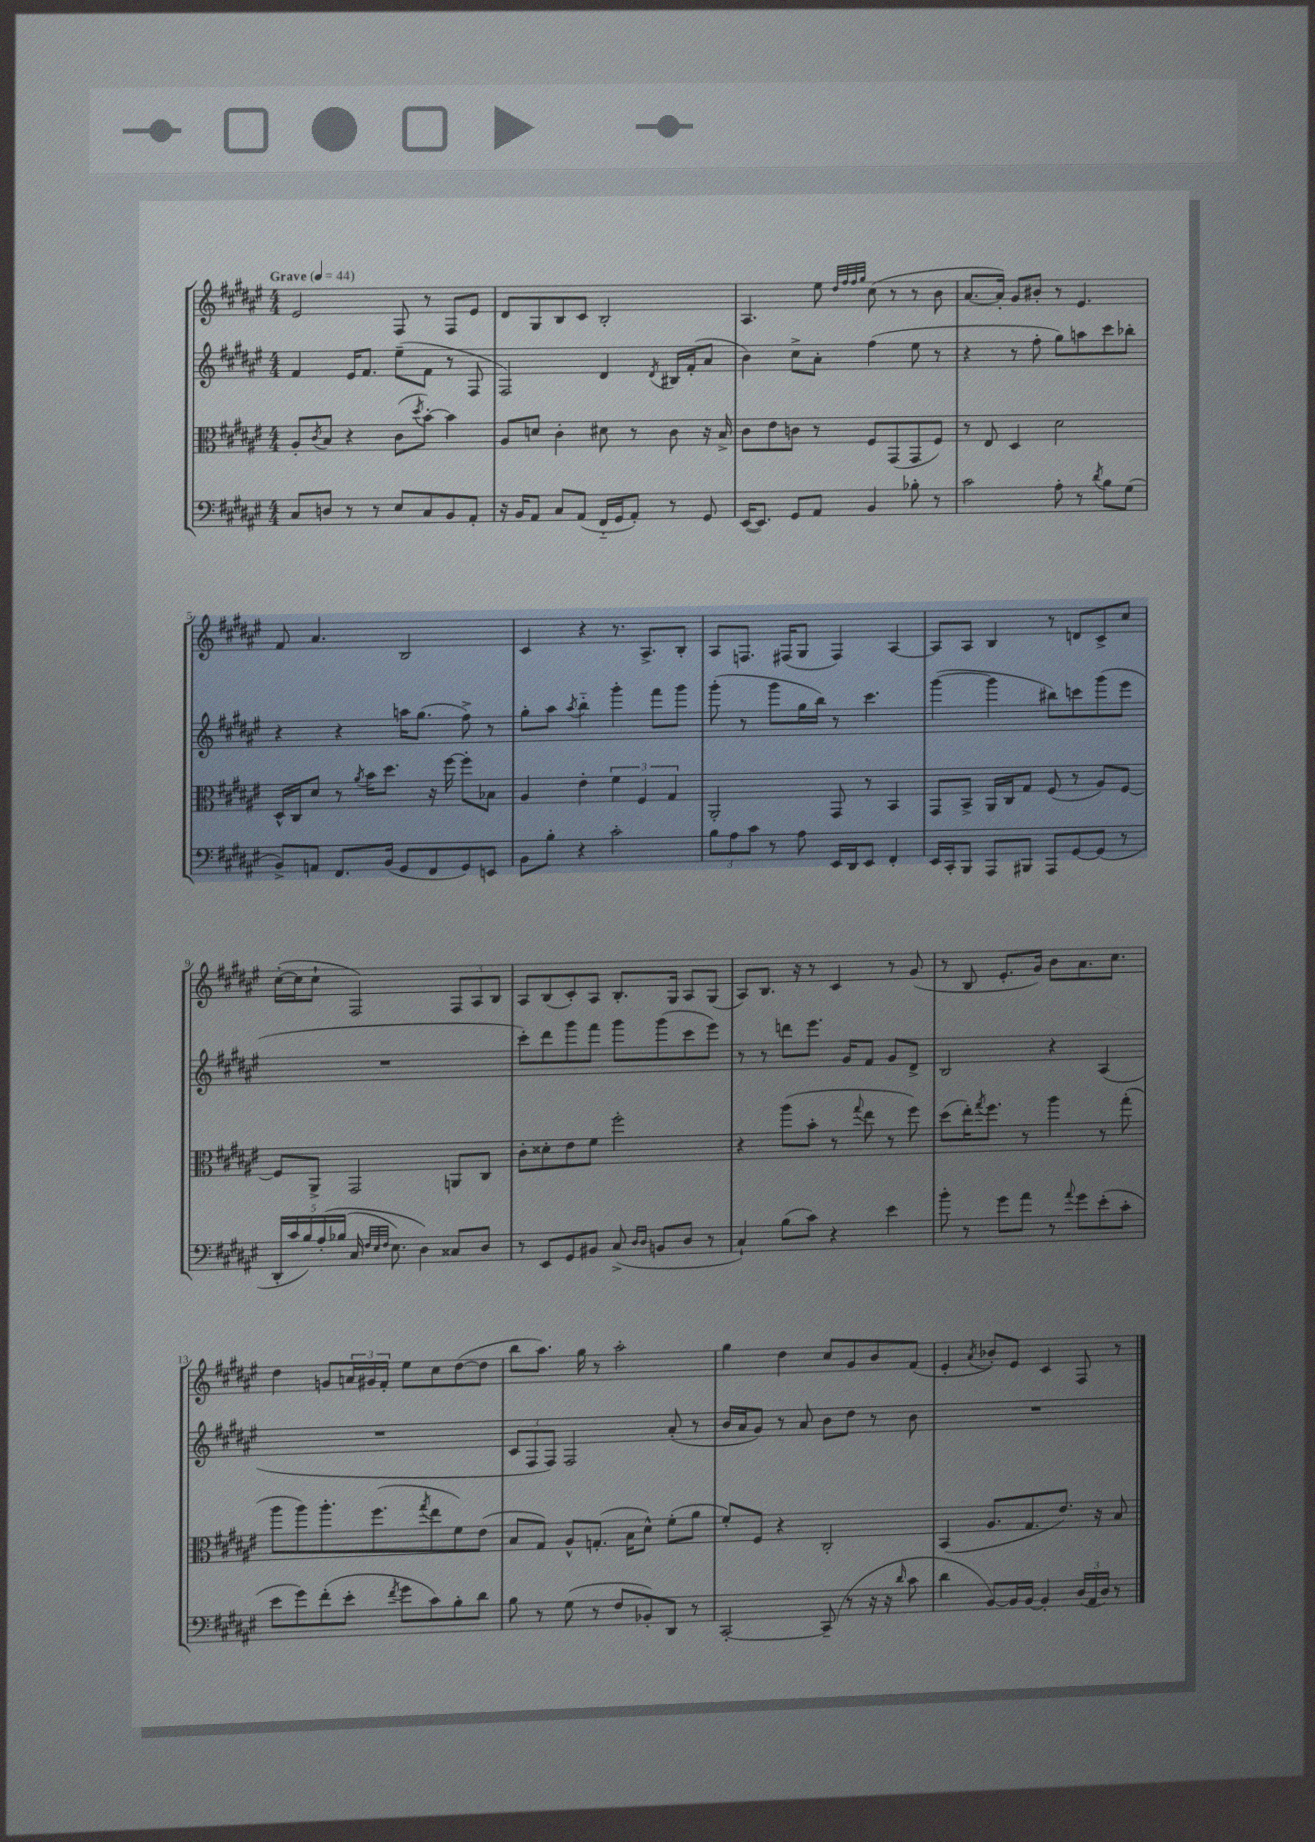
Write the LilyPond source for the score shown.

<<
\new StaffGroup <<
\new Staff = "s0" {
    \clef treble \key fis \major \numericTimeSignature \time 4/4 \tempo "Grave" 4 = 44
    eis'2 fis8 r8 fis8 eis'8 |
    dis'8 gis8 b8 cis'8 b2-. |
    ais4. eis''8 \grace { dis''32 fis''32 fis''32 gis''32 } cis''8( r8 r8 b'8 |
    ais'8.~ ais'16-.) gis'8 bis'8-. r8 eis'4. |
    fis'8 ais'4. b2 |
    cis'4 r4 r8. ais8.-> b8-. |
    ais8 f8. fis16( gis8 fis4) ais4~ |
    ais8 ais8 b4 r8 d'8 cis'8-> cis''8 |
    cis''16~-.( cis''16 cis''8-! fis2) \tuplet 3/2 { fis8 ais8 b8 } |
    ais8 b8( cis'8-.) ais8 b8.-. gis16 ais8 gis8( |
    ais8) b8. r16 r8 cis'4 r8 gis'8( |
    r8 b8 eis'8.-. gis'16) b'8 ais'8. cis''8. |
    dis''4 g'8 \tuplet 3/2 { a'16 gis'16 fis'16-. } eis''8 cis''8 dis''8~( dis''8 |
    b''8 ais''8.) gis''16 r8 ais''2-. |
    gis''4 dis''4 cis''8 gis'8 b'8 fis'8( |
    eis'4-. \acciaccatura { ais'8 } bes'8-.) eis'8 cis'4 fis8 r8 \bar "|." |
}
\new Staff = "s1" {
    \clef treble \key fis \major \numericTimeSignature \time 4/4
    fis'4 eis'16 fis'8. eis''8--( fis'8 r8 fis8 |
    fis2) dis'4 \acciaccatura { dis'8 } bis16 fis'16-.( ais'8 |
    b'4) cis''8-> ais'8-. fis''4( eis''8 r8 |
    r4 r8 fis''8-. gis''8) a''8 cis'''8 bes''8-. |
    r4 r4 a''16 gis''8.( fis''8->) r8 |
    gis''8-. ais''8 \acciaccatura { ais''8 } b''4-_ gis'''4-. fis'''8 gis'''8 |
    gis'''8-.( r8 gis'''8 gis''16 b''16) r8 cis'''4. |
    gis'''4~( gis'''4 bis''8) c'''8 gis'''8( eis'''8 |
    R1 |
    cis'''8-.) dis'''8 gis'''8 fis'''8 gis'''8 gis'''8( cis'''8 eis'''8) |
    r8 r8 d'''8 eis'''8. gis'16 fis'8 gis'8 dis'8-> |
    b2 r4 ais4( |
    R1 |
    \tuplet 3/2 { cis'8 fis8 fis8) } fis2 ais'8-.( r8 |
    b'16 ais'16 gis'8) r8 ais'8 b'8 dis''8 r8 b'8 |
    R1 \bar "|." |
}
\new Staff = "s2" {
    \clef alto \key fis \major \numericTimeSignature \time 4/4
    ais8-. \acciaccatura { cis'8 } b8 r4 cis'8( \acciaccatura { dis''8 } b'8~-.) b'4 |
    ais8 d'8 cis'4-. dis'8 r8 cis'8 r16 b16-> |
    cis'8 eis'8 c'8 r8 fis8 gis,8( gis,8 fis8) |
    r8 eis8 dis4 dis'2 |
    dis16-^ cis16 dis'8 r8 \acciaccatura { ais'8 } b'16 dis''8. r16 fis''16~ fis''8-. bes8 |
    ais4 eis'4-. \tuplet 3/2 { fis'4 fis4 gis4 } |
    ais,2-. gis,8 r8 b,4 |
    gis,8 b,8-> ais,16 cis16 gis8 fis8( r8 ais8) fis8~ |
    fis8 ais,8-> gis,2 a,8 cis8 |
    cis'8-. disis'8-. eis'8 fis'8 fis''2-. |
    r4 ais''8( b'8-. r8 \appoggiatura { gis''8 } eis''8 r8 fis''8) |
    dis''8( eis''16-.) \acciaccatura { gis''8 } fis''8. r8 ais''4 r8 gis''8-.( |
    ais''8 ais''8) ais''8.-. fis''8.( \acciaccatura { gis''8 } eis''8 fis'8) eis'8( |
    b8 gis8) ais8-^ g8.-.( b16 dis'8-^) fis'8-.( ais'8 |
    fis'8-.) fis8 r4 cis2-. |
    b,4( ais8. gis8. eis'8.) r16 b8 \bar "|." |
}
\new Staff = "s3" {
    \clef bass \key fis \major \numericTimeSignature \time 4/4
    cis8 d8 r8 r8 eis8 cis8 b,8 ais,8-. |
    r16 b,16 ais,8 cis8 ais,8( fis,16-_ gis,16 ais,8-.) r8 gis,8 |
    eis,16~( eis,8.) gis,8 ais,8 b,4 bes8-. r8 |
    cis'2 ais8-. r8 \acciaccatura { dis'8 } b8 gis8( |
    b,8->) a,8 fis,8. b,16( gis,8 fis,8 gis,8) e,8 |
    b,8 b8-. r4 cis'2-. |
    \tuplet 3/2 { b8 ais8 cis'8 } r8 ais8 eis,16 dis,16 eis,8 fis,4-. |
    eis,16 cis,16-. b,,8 ais,,8 bis,,8 ais,,8 gis,8~ gis,8( r8 |
    \tuplet 5/4 { dis,16-. cis'16 b16) ais16-.\( bes16( } cis16 \grace { fis32 eis32 fis32 } eis8.) dis4\) cisis8 dis8 |
    r8 eis,8 gis,8 bis,8 cis8->( \grace { dis16 dis16 } b,8 dis8 r8 |
    cis4-!) b8( cis'8) r4 eis'4 |
    b'8-. r8 gis'8 ais'8 r8 \appoggiatura { ais'8 } gis'8 eis'8-.( cis'8-. |
    eis'8 gis'8) fis'8-.( eis'8-. \acciaccatura { fis'8 } gis'8 cis'8) b8-. dis'8 |
    b8 r8 gis8( r8 fis8 bes,8-.) dis,8 r8 |
    cis,2~-. cis,8--( r8 r16 r16 \grace { dis'16 } cis'8 |
    dis'4 b,8~) b,16 b,16~ b,4-. \tuplet 3/2 { dis16( ais,16 dis16) } r8 \bar "|." |
}
>>
>>
